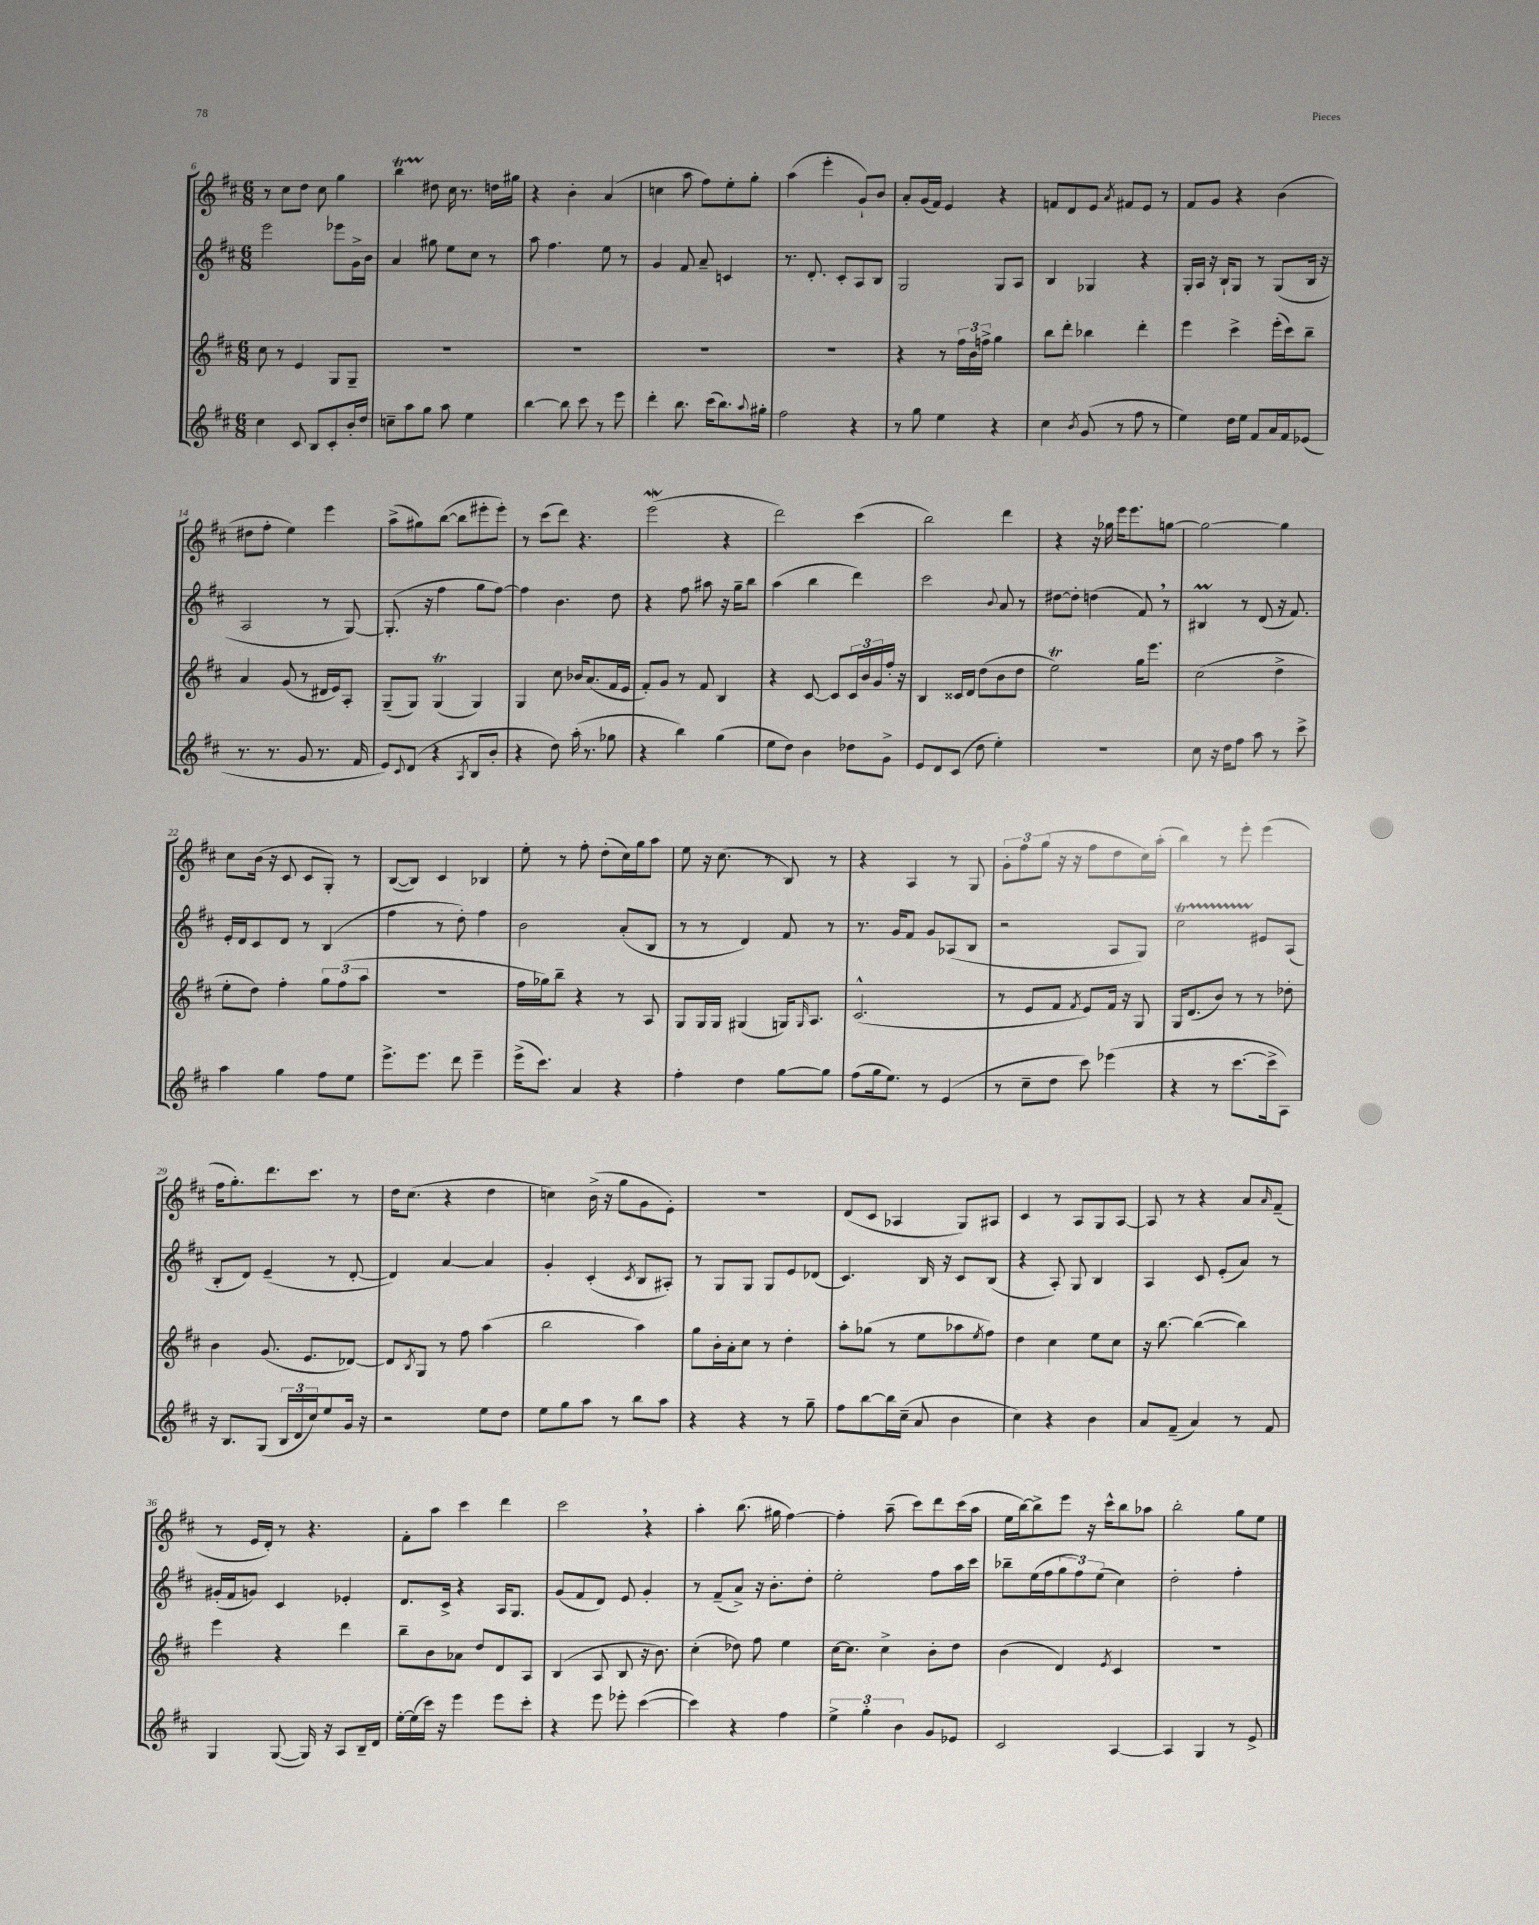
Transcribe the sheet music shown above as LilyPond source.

<<
\new StaffGroup <<
\new Staff = "s0" {
    \clef treble \key d \major \numericTimeSignature \time 6/8
    r8 cis''8 d''8 cis''8 g''4 |
    b''4\startTrillSpan dis''8\stopTrillSpan cis''16 r8. d''16 gis''16 |
    r4 b'4-. a'4( |
    c''4 a''8 fis''8) e''8-. g''8-. |
    a''4( e'''4-. g'8-!) b'8 |
    a'8-. g'16( fis'16) e'4 r4 |
    f'8 d'8 e'8 \acciaccatura { a'8 } fis'8 e'8 r8 |
    fis'8 g'8 r4 b'4( |
    dis''8 fis''8-. e''4) e'''4 |
    a''8->( gis''8) b''8~( b''8 eis'''8-. eis'''8-.) |
    r8 cis'''8( d'''8) r4. |
    e'''2\mordent( r4 |
    d'''2) cis'''4( |
    b''2) d'''4 |
    r4 r16 ges''16 e'''16 e'''8. g''8~ |
    g''2~ g''4 |
    cis''8 b'16( r16 cis'8 cis'8 g8-.) r8 |
    b8~( b8) cis'4 bes4 |
    e''8-. r8 fis''8-. d''8-.( cis''16) g''16 a''8 |
    e''8 r16 cis''8.( r8 b8) r8 |
    r4 a4 r8 g8 |
    \tuplet 3/2 { g'8-. fis''8 g''8( } r16 r16 fis''8 d''8 cis''16) a''16-.( |
    b''4) r8 e'''8-. e'''4( |
    fis''16 g''8.-.) d'''8. cis'''8. r8 |
    d''16 cis''8.( r4 d''4 |
    c''4) b'16->( r16 g''8 g'8 e'8-.) |
    R2. |
    d'8( cis'8 aes4 g8) ais8 |
    cis'4 r8 a8 g8 a8~ |
    a8 r8 r4 a'8 \grace { a'16 } fis'8--( |
    r8 e'16 d'16-.) r8 r4. |
    fis'8-. a''8 cis'''4 d'''4 |
    cis'''2 \breathe r4 |
    a''4-. b''8.( gis''16 fis''4~) |
    fis''4-. a''8--( cis'''8) d'''8 cis'''16( a''16 |
    e''16 b''16~) b''8-> e'''8 r16 cis'''16-^ b''8 aes''8 |
    b''2-. g''8 e''8 \bar "|." |
}
\new Staff = "s1" {
    \clef treble \key d \major \numericTimeSignature \time 6/8
    e'''2 ees'''8 g'16-> b'16 |
    a'4 gis''8 e''8 cis''8 r8 |
    a''8 fis''4. e''8 r8 |
    g'4 fis'8 a'8-- c'4 |
    r8. d'8.-. cis'8-. a8 b8 |
    g2 g8 a8 |
    b4 ges4 r4 |
    g16-. a16 r16 b16-! g8 r8 g8( b16 r16 |
    a2 r8 g8~) |
    g8.-.( r16 fis''4 g''8 fis''8~) |
    fis''4 b'4. d''8 |
    r4 fis''8 ais''8 r16 g''16-- b''8 |
    a''4( b''4 d'''4) |
    cis'''2 \appoggiatura { b'8 } a'8 r8 |
    dis''8~ dis''8-. d''4( fis'8) \breathe r8 |
    bis4\prall r8 d'8( r16 fis'8.) |
    e'16-. d'16 cis'8 d'8 r8 b4( |
    fis''4 r8 d''8-.) fis''4 |
    b'2 a'8-.( b8 |
    r8 r8 d'4) fis'8 r8 |
    r8. g'16 fis'8 g'8 aes8( b8 |
    r2 a8 g8) |
    cis''2\startTrillSpan eis'8\stopTrillSpan a8( |
    b8-. d'8) e'4--( r8 d'8~-. |
    d'4) a'4~ a'4 |
    g'4-. cis'4-.( \acciaccatura { cis'8 } b8 ais8-.) |
    r8 g8 g8 g8 e'8 des'8( |
    cis'4.) b16 r16 cis'8 b8( |
    r4 a8-.) g8 b4 |
    a4 cis'8 e'8-.( a'8) r8 |
    gis'16-.( fis'16 g'8) cis'4 ees'4-. |
    d'8. cis'16-> r4 a16 g8. |
    g'8( fis'8 d'8) e'8 g'4-. |
    r8 fis'8--( a'8->) r16 b'8.-. d''8-. |
    e''2-. fis''8 a''16 cis'''16 |
    bes''8-- e''16( fis''16 \tuplet 3/2 { g''8 fis''8) e''8( } cis''4) |
    d''2-. fis''4-. \bar "|." |
}
\new Staff = "s2" {
    \clef treble \key d \major \numericTimeSignature \time 6/8
    cis''8 r8 e'4 g8 g8-- |
    R2. |
    R2. |
    R2. |
    R2. |
    r4 r8 \tuplet 3/2 { fis''16 b'16 f''16-> } g''4 |
    b''8 d'''8-. bes''4 d'''4-. |
    e'''4 cis'''4-> e'''16-.( cis'''16) b''8-- |
    a'4 g'8( r8 dis'16 e'16) a8-. |
    g8--( g8) g4\trill( g4) |
    g4 cis''8 bes'16 a'8.( fis'16 e'16 |
    fis'8-.) g'8 r8 fis'8 b4 |
    r4 cis'8~ cis'8 \tuplet 3/2 { cis'16 b'16 g'16 } fis''16-. r16 |
    b4 cisis'16 d'16 d''8( b'8 d''8 |
    e''2\trill) g''16 e'''8. |
    cis''2( d''4-> |
    e''8-. d''8) fis''4-. \tuplet 3/2 { g''8 fis''8( a''8 } |
    R2. |
    fis''16 ges''16) b''8-- r4 r8 a8 |
    g8 g16 g16 gis4( g16) \grace { g16 } a8. |
    cis'2.-^( |
    r8 e'8 fis'8 \acciaccatura { fis'8 } e'8) fis'16 r16 g8 |
    g16 d'8.( b'8) r8 r8 des''8-. |
    b'4 g'8.( e'8. des'8~) |
    des'8 \acciaccatura { b8 } g8 r8 fis''8 a''4( |
    b''2 a''4) |
    g''8 b'16-. a'16-. cis''8 r8 d''4-. |
    a''8-. ges''8( r8 e''8 aes''8 \acciaccatura { e''8 } fis''8) |
    d''4 cis''4 e''8 cis''8 |
    r16 b''8.~ b''4~( b''4) |
    e'''4 r4 d'''4 |
    b''8-- b'8 aes'8 d''8 d'8 a8 |
    b4( a8 b8 r16 b'8.) |
    cis''4-.( des''8) fis''8 e''4 |
    cis''16~ cis''8. cis''4-> b'8-. d''8 |
    b'4( d'4) \acciaccatura { e'8 } cis'4 |
    R2. \bar "|." |
}
\new Staff = "s3" {
    \clef treble \key d \major \numericTimeSignature \time 6/8
    cis''4 cis'8 b8 cis'8-. b'16-. d''16 |
    c''8-- a''8 g''8 a''8 e''4 |
    b''4~ b''8 cis'''8 r8 e'''8 |
    d'''4-. b''8. cis'''16( b''8.) \appoggiatura { a''8 } gis''16-. |
    fis''2 r4 |
    r8 g''8 e''4 r4 |
    cis''4 \acciaccatura { b'8 } g'8( r8 fis''8 r8 |
    e''4) d''16 e''16 fis'8 a'16 fis'16 ees'8( |
    r8. r8. g'8 r8. fis'16 |
    e'8) \appoggiatura { cis'8 } d'8( r4 \acciaccatura { a8 } b8 b'8-. |
    r4 d''8) a''16-.( r8. ges''8 |
    r4 b''4) g''4( |
    e''8 d''8) b'4 des''8 g'8-> |
    e'8 d'8 cis'8( d''8 e''4-.) |
    R2. |
    cis''8 r16 d''16 fis''8 a''8 r8 cis'''8-> |
    a''4 g''4 fis''8 e''8 |
    e'''8.-> e'''8. d'''8 e'''4-- |
    e'''16->( cis'''8.) a'4 r4 |
    fis''4-. d''4 g''8~ g''8 |
    fis''8( g''16 e''8.) r8 e'4( |
    r8 cis''8-- d''8 cis'''8) ees'''4( |
    r4 r8 cis'''8.~ cis'''16-> a8) |
    r16 b8. g8( \tuplet 3/2 { b16 d'16 cis''16) } e''8 g'16 r16 |
    r2 e''8 d''8 |
    e''8 g''8 a''8 r8 b''8 a''8 |
    r4 r4 r8 g''8-- |
    fis''8 b''8~ b''16 cis''16--( a'8 b'4 |
    cis''4) r4 b'4 |
    a'8 fis'8--( a'4) r8 fis'8 |
    g4 g8~( g16) r16 a8 b16-- d'16 |
    e''16~-. e''16( cis'''16) r16 e'''4 e'''8 cis'''8-. |
    r4 e'''8 ees'''8-. cis'''4~( |
    cis'''4) r4 fis''4 |
    \tuplet 3/2 { e''4-> g''4-. b'4 } g'8 ees'8 |
    cis'2 a4~ |
    a4 g4 r8 e'8-> \bar "|." |
}
>>
>>
\layout { \context { \Score currentBarNumber = #6 } }
